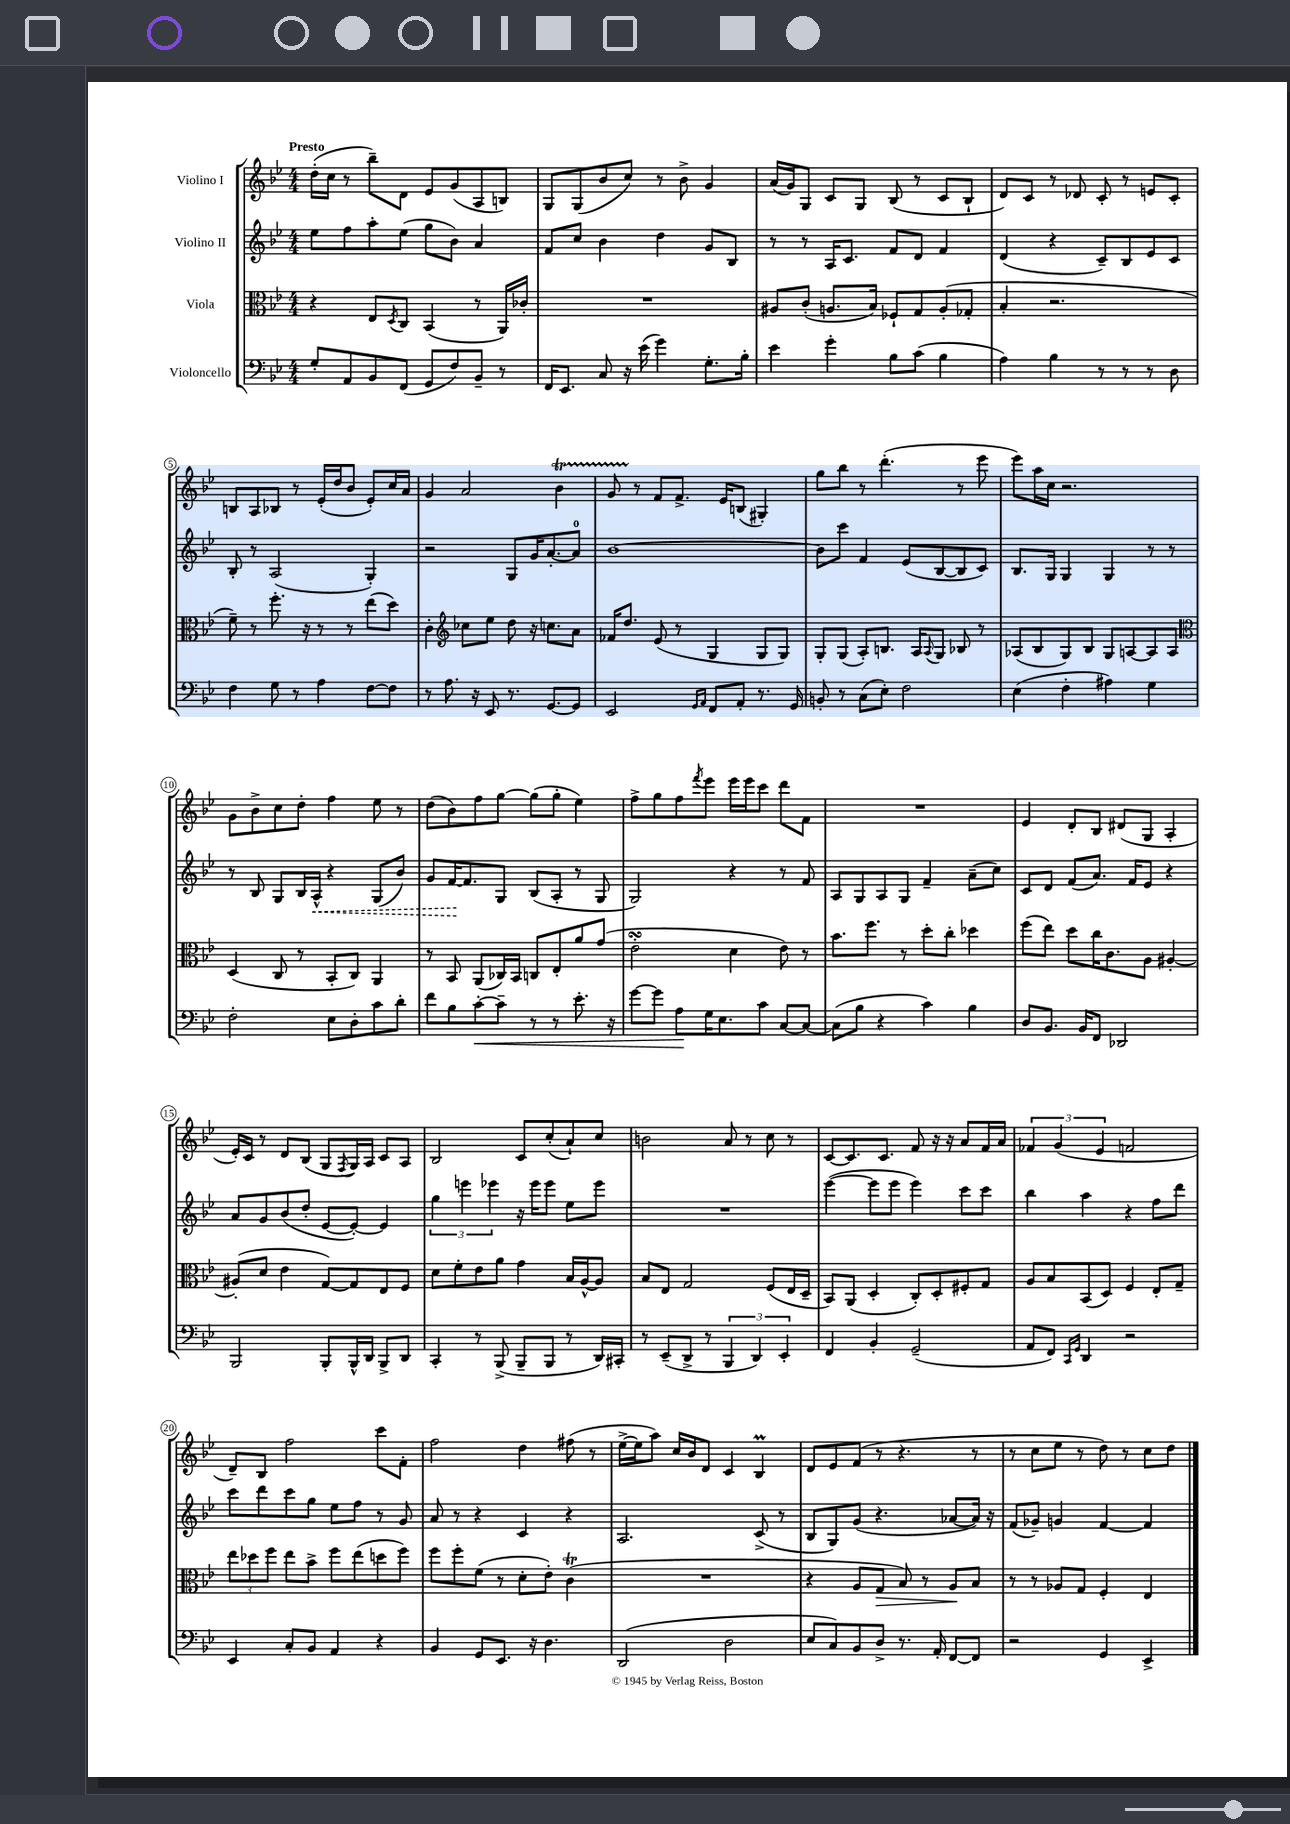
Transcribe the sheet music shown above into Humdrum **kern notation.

**kern	**kern	**kern	**kern
*staff4	*staff3	*staff2	*staff1
*clefF4	*clefC3	*clefG2	*clefG2
*k[b-e-]	*k[b-e-]	*k[b-e-]	*k[b-e-]
*M4/4	*M4/4	*M4/4	*M4/4
8G'	4r	8ee-	(16dd'
.	.	.	16cc
8AA	.	8ff	8r
8BB-	8E-	8aa'	8bb-~)
.	8qD	.	.
(8FF	8C	(8ee-	8d
8GG	(4BB-	8gg	8e-
8F)	.	8b-)	(8g
8BB-~	8r	4a	8A
8r	16AA)	.	8B)
.	16c-'	.	.
=	=	=	=
16FF	1r	8f	8G
8.EE-	.	.	.
.	.	8cc	(8G
8C	.	4b-	8b-
16r	.	.	8cc)
(16e-	.	.	.
4g)	.	4dd	8r
.	.	.	8b-^
8.G'	.	8g	4g
.	.	8B-	.
16B-'	.	.	.
=	=	=	=
4e-	8A#	8r	(16a
.	.	.	16g)
.	(8c'	8r	8G
4g'	8.A	16A	8c
.	.	8.c	.
.	.	.	8G
.	16B-)	.	.
8B-	8F-`	8f	(8B-
(8c	8G	8d	8r
4B-	(8A'	4f	8c
.	8G-'	.	8B-`
=	=	=	=
4A)	4B-'	(4d	8d)
.	.	.	8c
4B-	2.r	4r	8r
.	.	.	8d-
8r	.	8c~)	8c'
8r	.	8B-	8r
8r	.	8e-	8e
8D	.	8c	8c'
=	=	=	=
4F	8f~)	8B-'	8B
.	8r	8r	8A
8G	8.ff'	(2A	8B-
8r	.	.	8r
.	16r	.	.
4A	8r	.	(16e-'
.	.	.	16dd
.	8r	.	8b-
[8F	(8ee-	4G')	8e-')
8F]	8dd)	.	16cc
.	.	.	16a
=	=	=	=
8r	4c'	2r	4g
8.A	.	.	.
*	*clefG2	*	*
.	8cc-	.	2a
16r	.	.	.
8EE-	8ee-	.	.
8.r	8dd	8G	.
.	16r	16g	.
[8.GG	8.cc	[8.a'	.
.	.	.	4b-
8GG]	8a	8a]	.
=	=	=	=
2EE-	16f-	[1b-	8g
.	8.dd	.	.
.	.	.	8r
.	(8e-	.	8f
.	8r	.	8.f^
16qqGG	.	.	.
16qqAA	.	.	.
8FF	4G	.	.
.	.	.	16e-
8AA'	.	.	(8B
8.r	8G	.	4G#')
.	8G)	.	.
16GG	.	.	.
=	=	=	=
8BB'	8G'	8b-]	8gg
8r	(8G	8ccc	8bb-
(8C	8A')	4f	8r
8E-')	8.B	.	(4.ddd'
2F	.	(8e-	.
.	16A	.	.
.	8qqA	.	.
.	8G	[8B-	.
.	8B-	8B-]	8r
.	8r	8c)	8eee-
=	=	=	=
(4E-	(8A-	8.B-	8eee-)
.	8B-	.	16aa
.	.	16G	16cc
4F'	8G)	4G	2.r
.	8B-	.	.
4A#)	8G	4G	.
.	[8A	.	.
4G	8A]	8r	.
.	8A	8r	.
=	=	=	=
*	*clefC3	*	*
2F'	(4D	8r	8g
.	.	8B-	8b-^
.	8C	8G	8cc
.	8r	16B-	8dd'
.	.	16A^^	.
8E-	8BB-'	4r	4ff
8D'	8C)	.	.
8c	4AA	(8G	8ee-
8d'	.	8b-)	8r
=	=	=	=
8f	8r	8g	(8dd
8B-	8BB-	[16f	8b-)
.	.	8.f]	.
[8c'	(8AA	.	8ff
8c~]	16C-)	8G	[8gg
.	16BB-	.	.
8r	8C	(8B-	(8gg]
8r	8E-'	8A'	8gg'
8.e-'	8a	8r	4ee-)
.	(8g	8G	.
16r	.	.	.
=	=	=	=
[8g	2e-'	2G)	8ff^
8g]	.	.	8gg
8A	.	.	8ff
.	.	.	8qfff
16G	.	.	8eee-
8.E-	.	.	.
.	4d	4r	16eee-
.	.	.	16eee-
8c	.	.	8ccc
[8C	8e-)	8r	8ddd
8C_	8r	8f	8f
=	=	=	=
(8C]	8.b-	8A	1r
8B-	.	8G	.
.	8.ff	.	.
4r	.	8A	.
.	8r	8G	.
4c)	8dd'	4f~	.
.	8cc'	.	.
4B-	4dd-	(8a~	.
.	.	8cc)	.
=	=	=	=
8D	(8ff	8c	4e-
8.BB-	8ee-)	8d	.
.	8dd	(8f	8d'
16BB-	.	.	.
8FF	16cc	8.a)	8B-
.	8.c	.	.
2DD-	.	.	(8d#
.	.	16f	.
.	8A	8e-	8G
.	[4A#'	4r	4A'
=	=	=	=
2BBB-	(8A#']	8a	16e-')
.	.	.	16c
.	8d	8g	8r
.	4e-	(8b-	8d
.	.	8dd'	(8B-
8BBB-'	[8G)	[8e-	8G
.	.	.	8qF
16BBB-^^	8G]	8e-'_)	16G)
16DD	.	.	16A
8BBB-^	8E-	4e-]	8c
8DD	8F	.	8A
=	=	=	=
4CC'	8d	6gg	2B-
.	8f'	.	.
.	.	6eee	.
8r	8e-	.	.
.	.	6eee-	.
(8BBB-^	8a	.	.
8BBB-~	4g	16r	8c
.	.	16eee-	.
8BBB-	.	8eee-	(8cc'
8r	16B-	8ee-	8a`)
.	[16A^^	.	.
16DD)	8A]	8eee-	8cc
16CC#'	.	.	.
=	=	=	=
8r	8B-	1r	2b
(8EE-~	8E-	.	.
8DD^	2G	.	.
8r	.	.	.
6BBB-	.	.	8a
.	.	.	8r
6DD)	.	.	.
.	(8F	.	8cc
6EE-'	.	.	.
.	16E-	.	8r
.	16D~	.	.
=	=	=	=
4FF	8BB-)	([4eee-	[8c
.	(8AA	.	8.c]
4BB-'	4D'	8eee-]	.
.	.	.	8.c
.	.	8eee-	.
(2GG~	8C')	4eee-)	8f
.	8D'	.	16r
.	.	.	16r
.	8F#'	8ccc	8a
.	8G	8ccc	16f
.	.	.	16a
=	=	=	=
8AA	8A	4bb-	6f-
8FF)	8B-	.	.
.	.	.	(6g
16qqCC	.	.	.
16qqGG	.	.	.
4DD	(8BB-	4aa	.
.	.	.	6e-
.	8D)	.	.
2r	4F	4r	2f
.	8E-'	8ff	.
.	8G~	8ddd	.
=	=	=	=
4EE-	12ee-	8ccc	8d~)
.	12dd-	.	.
.	.	8ddd	8B-
.	12ff	.	.
8C'	8ee-	8ccc	2ff
8BB-	8b-^	8gg	.
4AA	8ff	8ee-	.
.	(8ee-	8ff	.
4r	8dd	8r	8ccc
.	8ff)	8g	8f'
=	=	=	=
4BB-	8ff	8a	2ff
.	8ff'	8r	.
8GG	(8f	4r	.
8.EE-	8r	.	.
.	8d'	4c	4dd
16r	.	.	.
4.D	8e-')	.	.
.	(4c	4r	(8ff#
.	.	.	8r
=	=	=	=
(2DD	1r	2.A	[16ee-^
.	.	.	16ee-]
.	.	.	8aa)
.	.	.	16cc
.	.	.	16b-
.	.	.	8d
2D	.	.	4c
.	.	(8c^	4B-
.	.	8r	.
=	=	=	=
8E-	4r	8B-	8d
8C)	.	8G)	8e-
8BB-	8A	(8g	(8f
8D^	8G	4.r	8r
8.r	8B-)	.	4.r
.	8r	.	.
16AA'	.	.	.
[8FF	8A	[8a-	.
8FF]	8B-	16a-])	8r
.	.	16r	.
=	=	=	=
2r	8r	(8f	8r
.	8r	8g-~)	8cc
.	8A-	4g	8ee-
.	8G	.	8r
4GG	4F'	[4f	8dd)
.	.	.	8r
4EE-^	4E-	4f]	8cc
.	.	.	8dd
==	==	==	==
*-	*-	*-	*-
